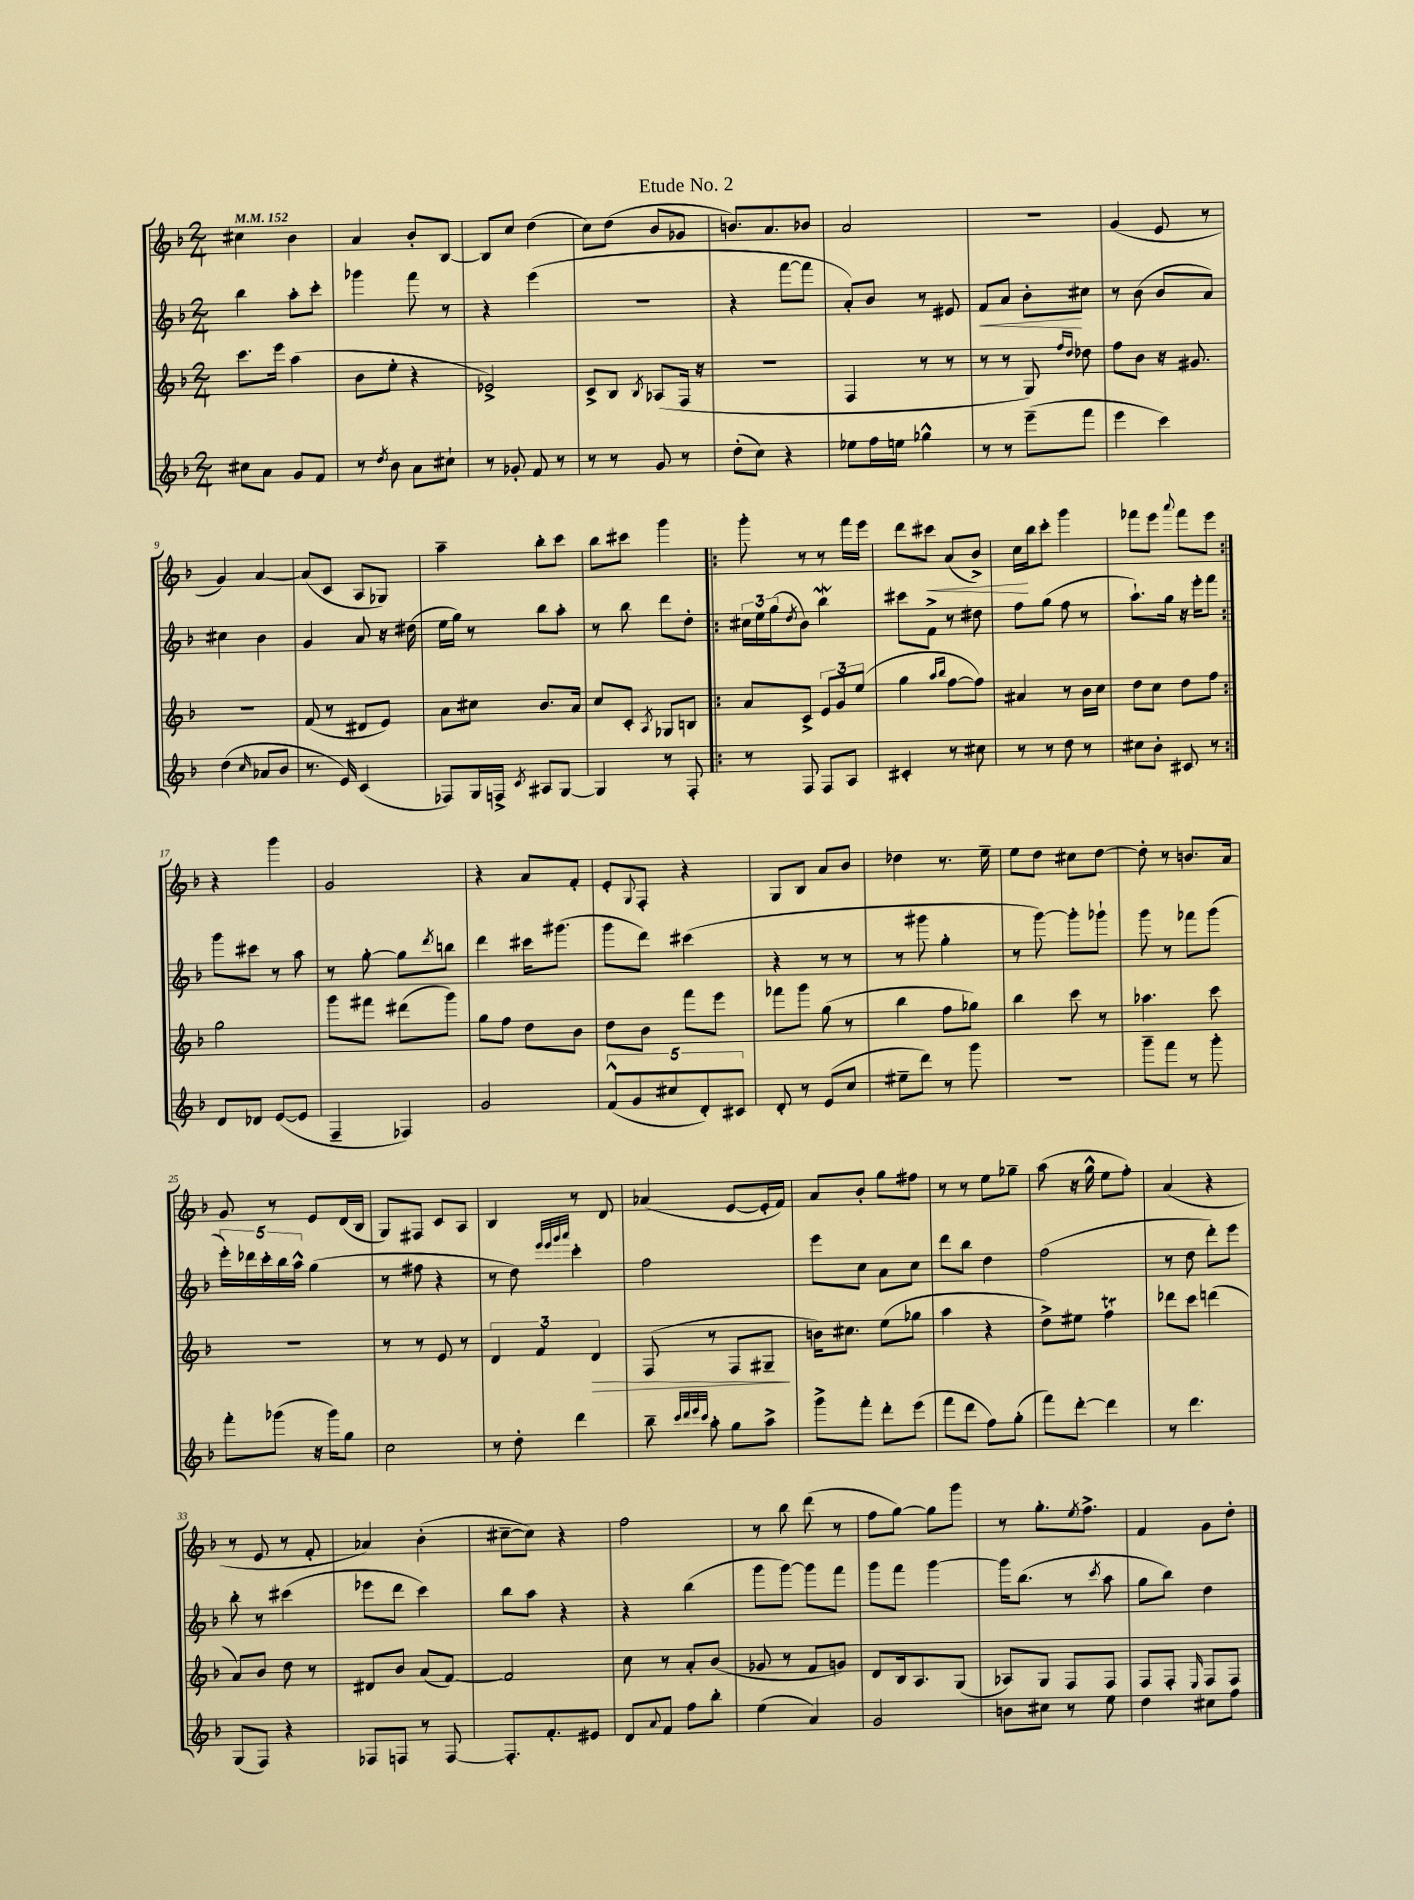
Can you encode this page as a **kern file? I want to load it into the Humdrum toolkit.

**kern	**kern	**kern	**kern
*staff4	*staff3	*staff2	*staff1
*clefG2	*clefG2	*clefG2	*clefG2
*k[b-]	*k[b-]	*k[b-]	*k[b-]
*M2/4	*M2/4	*M2/4	*M2/4
*MM152	*MM152	*MM152	*MM152
8cc#\L	8.ccc\L	4bb-\	4cc#\
8a\J	.	.	.
.	16eee\Jk	.	.
8g/L	(4aa\	8aa'\L	4b-\
8f/J	.	8ccc'\J	.
=	=	=	=
8r	8b-\L	4ggg-\	4a/
8qdd/	.	.	.
8b-\	8ee'\J	.	.
8a\L	4r	8fff\	8b-'/L
8cc#`\J	.	8r	[8B-/J
=	=	=	=
8r	2e-^/)	4r	8B-/]L
8g-'/	.	.	8cc/J
8f/	.	(4eee\	(4dd\
8r	.	.	.
=	=	=	=
8r	8c^/L	2r	8cc\L)
8r	8B-/J	.	(8dd\J
.	8qB-/	.	.
8g/	(8A-/L	.	8b-/L
8r	16F/Jk	.	8g-/J
.	16r	.	.
=	=	=	=
(8dd'\L	2r	4r	8.b/L)
8cc\J)	.	.	.
.	.	.	8.a/
4r	.	[8fff\L	.
.	.	8fff\]J	8b-/J
=	=	=	=
8ee-\L	4F/	8a'/L)	2a/
16ff\L	.	8b-/J	.
16ee\JJ	.	.	.
4gg-^^\	8r	8r	.
.	8r	8e#/	.
=	=	=	=
8r	8r	8f/L	2r
8r	8r	8a/J	.
(8eee~\L	8G/)	8b-'\L	.
.	16qqff/LL	.	.
.	16qqdd/JJ	.	.
8fff\J	8dd-\	8cc#\J	.
=	=	=	=
4eee\	8ff\L	8r	(4g/
.	8b-\J	(8b-\	.
4ccc\)	16r	8b-/L	8e/
.	8.g#/	.	.
.	.	8a/J)	8r
=	=	=	=
(4dd\	2r	4cc#\	4g/)
16qqcc/	.	.	.
8a-/L	.	4b-\	[4a/
8b-/J	.	.	.
=	=	=	=
8.r	(8f/	4g/	(8a/]L
.	8r	.	8c/J
16e/)	.	.	.
(4c/	8d#/L	8a/	8A/L
.	8e/J)	16r	8G-/J)
.	.	(16dd#\	.
=	=	=	=
8F-/L)	8a\L	16ee\LL	4aa~\
.	.	16gg\JJ)	.
16G/L	8cc#\J	8r	.
16F^/JJ	.	.	.
8qc/	.	.	.
8A#/L	8.b-/L	8bb-\L	8bb-'\L
[8G/J	.	8aa'\J	8ccc\J
.	16a/Jk	.	.
=	=	=	=
4G/]	8cc/L	8r	8bb-\L
.	8c'/J	8bb-\	8ccc#\J
.	8qA/	.	.
8r	8G-/L	8ddd\L	4ggg\
8F'/	8B/J	8dd'\J	.
=!|:	=!|:	=!|:	=!|:
8r	8a/L	24cc#\LL	8ggg'\
.	.	24ee\	.
.	.	(24gg\J	.
.	.	8qdd/	.
8F/	8c^/J	8b-\J)	8r
8F/L	12e/L	4bb-\	8r
.	12g/	.	.
8A/J	.	.	16fff\LL
.	(12ee/J	.	.
.	.	.	16eee\JJ
=	=	=	=
4c#'/	4gg\	8ccc#\L	8ddd\L
.	.	8f^\J	8ccc#\J
.	16qqaa/LL	.	.
.	16qqbb-/JJ	.	.
8r	[8ff\L	8r	(8a/L
8cc#\	8ff\]J)	8dd#\	8b-^/J)
=	=	=	=
8r	4a#/	8ff\L	16cc\LL
.	.	.	16bb-\J
8r	.	(8gg\J	8ccc'\J
8dd\	8r	8ff\	4ggg\
8r	16b-\LL	8r	.
.	16cc\JJ	.	.
=	=	=	=
8cc#\L	8dd\L	8.aa`\L)	8fff-\L
8b-'\J	8cc\J	.	8eee\J
.	.	16gg\Jk	.
.	.	.	8qqaaa/
8c#/	8dd\L	16r	8fff-\L
.	.	16eee'\LK	.
8r	8ff\J	8fff\J	8eee\J
=:|!	=:|!	=:|!	=:|!
8d/L	2gg\	8ggg\L	4r
8d-/J	.	8ccc#\J	.
([8e/L	.	8r	4ggg\
8e/]J	.	8aa\	.
=	=	=	=
4F~/	8ggg\L	8r	2g/
.	8fff#\J	[8gg'\	.
4F-/)	(8ddd#\L	8gg\]L	.
.	.	8qddd/	.
.	8ggg\J)	8bb\J	.
=	=	=	=
2g/	8gg\L	4ddd\	4r
.	8ff\J	.	.
.	8dd\L	16ccc#\LK	8a/L
.	.	(8.ggg#\J	.
.	8b-\J	.	8f'/J
=	=	=	=
(10f^^/L	8dd\L	8ggg\L	8e'/L
10g/	.	.	.
.	.	.	8qqG/
.	8b-\J	8ddd\J)	8F'/J
10cc#/	.	.	.
.	8fff\L	(4ccc#\	4r
10d'/)	.	.	.
.	8eee\J	.	.
10c#/J	.	.	.
=	=	=	=
8d'/	8fff-\L	4r	8G/L
8r	8ggg\J	.	8B-/J
(8e/L	(8gg\	8r	8a/L
8cc/J	8r	8r	8b-/J
=	=	=	=
8ee#~\L	4bb-\	8r	4dd-\
8ddd\J)	.	8ggg#\	.
8r	8ff\L	4gg'\	8.r
8ggg\	8gg-\J)	.	.
.	.	.	16ee~\
=	=	=	=
2r	4bb-\	8r	8ee\L
.	.	[8ggg\)	8dd\J
.	8ccc\	8ggg'\]L	8cc#\L
.	8r	8ggg-`\J	[8dd\J
=	=	=	=
8ggg~\L	4.aa-\	8ggg\	8dd'\]
8fff\J	.	8r	8r
8r	.	8fff-\L	8.b/L
8ggg'\	8ccc\	(8ggg\J	.
.	.	.	16a/Jk
=	=	=	=
8fff'\L	2r	20eee'\LL)	8g/
.	.	20ddd-\	.
.	.	20ccc'\	.
(8ggg-\J	.	.	8r
.	.	20bb-\	.
.	.	20aa^^\JJ	.
16r	.	(4gg\	8e/L
16ggg-\LK)	.	.	.
8gg\J	.	.	(16d/L
.	.	.	16B-/JJ
=	=	=	=
2cc\	8r	8r	8G/L)
.	8r	8ff#\	8F#/J
.	8e/	4r	8c/L
.	8r	.	8A/J
=	=	=	=
8r	6d/	8r	4B-/
8dd'\	.	8dd\)	.
.	6f/	.	.
.	.	32qqeee/LLL	.
.	.	32qqeee/	.
.	.	32qqggg/	.
.	.	32qqaaa/JJJ	.
4ddd\	.	4ccc'\	8r
.	6d/	.	.
.	.	.	8d/
=	=	=	=
8bb-~\	(8F/	2ff\	(4a-/
32qqccc/LLL	.	.	.
32qqddd/	.	.	.
32qqeee/	.	.	.
32qqccc/JJJ	.	.	.
8aa'\	8r	.	.
8gg\L	8F/L	.	[8e/L
8aa^\J	8G#~/J	.	16e'/]L
.	.	.	16f/JJ)
=	=	=	=
8ggg^\L	16b\LK)	8eee\L	8a/L
.	8.cc#\J	.	.
8fff'\J	.	8cc\J	8b-'/J
8ddd'\L	(8ee\L	8a\L	8gg\L
(8eee\J	8gg-\J	8cc\J	8ff#\J
=	=	=	=
8fff\L	4aa\	8ddd\L	8r
8ddd\J	.	8bb-\J	8r
8ff\L)	4r	4dd\	8ee\L
(8gg'\J	.	.	8gg-~\J
=	=	=	=
8fff\L)	8dd^\L)	(2ff\	(8aa\
[8ddd'\J	8ee#\J	.	16r
.	.	.	16gg^^\
4ddd\]	4ff\	.	8ee\L
.	.	.	8ff'\J)
=	=	=	=
8r	8ddd-\L	8r	(4a/
4.ddd\	8ccc\J	8dd\	.
.	(4ddd\	8ddd'\L)	4r
.	.	8eee\J	.
=	=	=	=
(8G/L	8a/L)	8bb-'\	8r
8F/J)	8b-/J	8r	8e/
4r	8dd\	(4ccc#\	8r
.	8r	.	8f'/
=	=	=	=
8F-/L	8d#/L	8eee-\L	4a-/)
8F/J	8b-/J	8ddd\J	.
8r	(8a/L	4ccc\)	(4b-'\
[8F/	[8f/J)	.	.
=	=	=	=
8.F'/]L	2f/]	8bb-\L	[8cc#~\L
.	.	8aa\J	8cc#\]J)
8.f'/	.	.	.
.	.	4r	4r
8e#/J	.	.	.
=	=	=	=
8d/L	8cc\	4r	2ff\
8qqa/	.	.	.
8f/J	8r	.	.
8ff\L	8a'/L	(4bb-\	.
8bb-'\J	(8b-/J	.	.
=	=	=	=
(4ee\	8g-/	8ggg\L	8r
.	8r	[8ggg\J)	8bb-\
4a/)	8f/L	8ggg\]L	(8ddd\
.	8g/J)	8fff\J	8r
=	=	=	=
2g/	8d/L	8ggg\L	8ff\L
.	16B-/k	8fff\J	[8gg\J)
.	8.A/	.	.
.	.	[4ggg\	8gg\]L
.	(8G/J	.	8ggg\J
=	=	=	=
8b\L	8A-/L)	16ggg\]LK	8r
.	.	(8.bb-\J	.
8cc#\J	8G/J	.	8.gg'\L
8r	8F/L	8r	.
.	.	.	8qee/
.	.	.	8.ff^\J
.	.	8qccc/	.
8ee\	8F/J	8aa\	.
=	=	=	=
4dd\	8F/L	8gg\L	4f/
.	8F'/J	8bb-\J)	.
.	16qqE/	.	.
8cc#\L	8F/L	4dd\	8g\L
8ff\J	8F/J	.	8dd'\J
==	==	==	==
*-	*-	*-	*-
